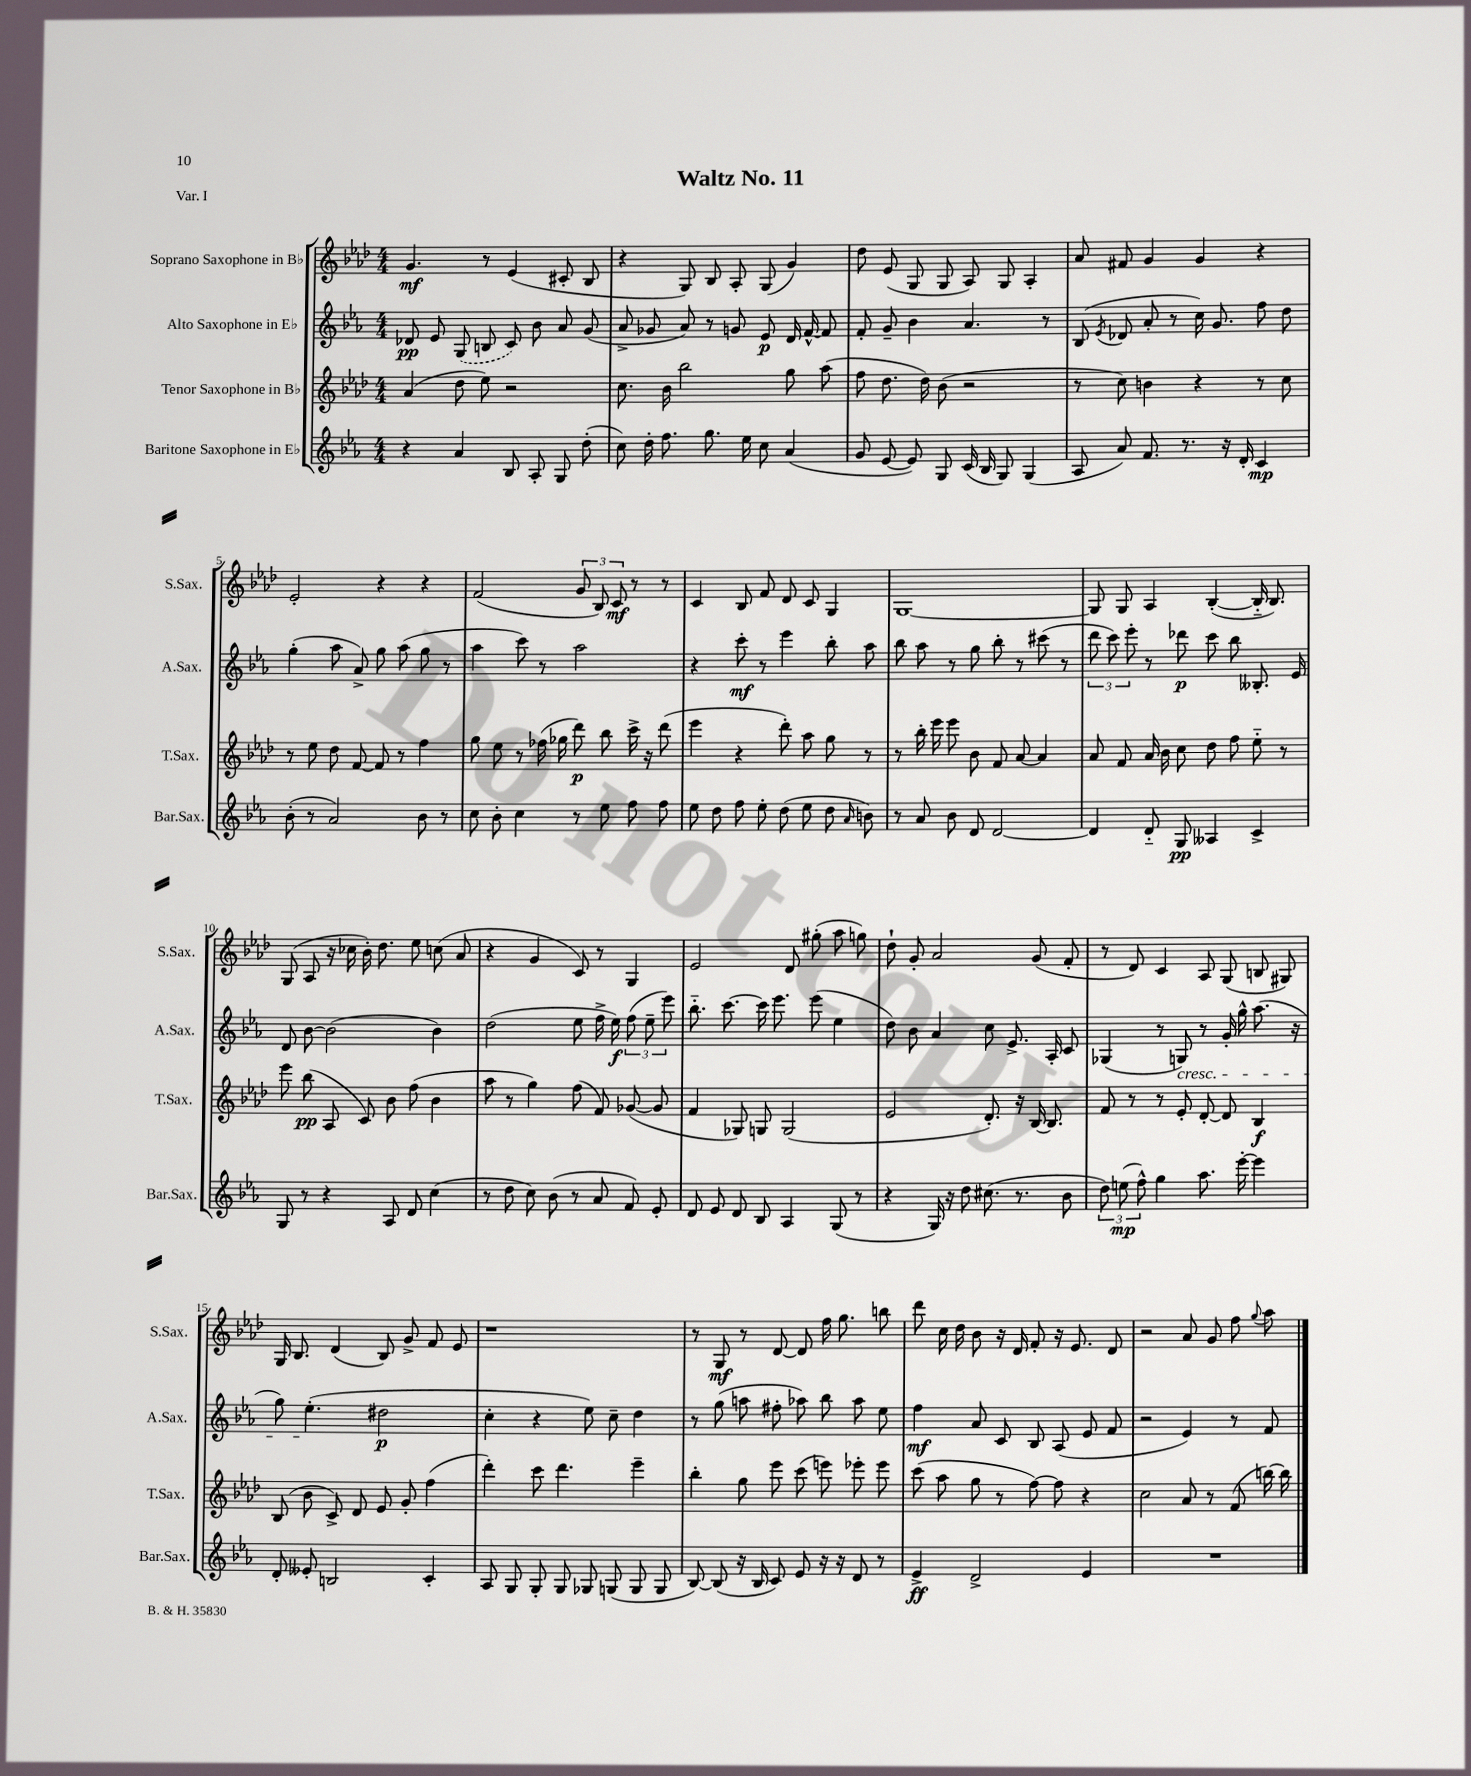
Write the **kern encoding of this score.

**kern	**kern	**kern	**kern
*staff4	*staff3	*staff2	*staff1
*clefG2	*clefG2	*clefG2	*clefG2
*k[b-e-a-]	*k[b-e-a-d-]	*k[b-e-a-]	*k[b-e-a-d-]
*M4/4	*M4/4	*M4/4	*M4/4
4r	(4a-	8d-	4.g
.	.	8e-	.
4a-	8dd-	(8G	.
.	8ee-)	8B	8r
8B-	2r	8c)	(4e-
8A-'	.	8b-	.
8G	.	8a-	8c#'
(8dd'	.	(8g	8B-
=	=	=	=
8cc)	8.cc	8a-^	4r
16dd'	.	8g-	.
8.ff	16b-	.	.
.	2bb-	8a-)	8G)
8.gg	.	8r	8B-
.	.	8g	8A-'
16ee-	.	.	.
8cc	.	8e-	(8G
(4a-	8gg	16d	4g)
.	.	[16f^^	.
.	(8aa-	8f]	.
=	=	=	=
8g	8ff	8f'	8dd-
[8e-	8.dd-	8g~	(8e-
8e-])	.	4b-	8G
.	16dd-)	.	.
8G	(8b-	.	8G
(16c	2r	4.a-	8A-)
16B-	.	.	.
8G)	.	.	8G
(4G	.	.	4A-'
.	.	8r	.
=	=	=	=
8A-	8r	(8B-	8a-
.	.	8qe-	.
8a-)	8cc)	8d-	8f#
8.f	4b	8a-'	4g
.	.	8r	.
8.r	.	.	.
.	4r	16cc)	4g
.	.	8.g	.
16r	.	.	.
16d'	.	.	.
4c	8r	8ff	4r
.	8cc	8dd	.
=	=	=	=
(8b-'	8r	(4gg'	2e-'
8r	8ee-	.	.
2a-)	8dd-	8aa-	.
.	[8f	8a-^)	.
.	8f]	8gg	4r
.	8r	(8aa-	.
8b-	4ff	8gg	4r
8r	.	8r	.
=	=	=	=
8cc	8gg	4aa-	(2f
8b-'	8ee-	.	.
4cc	8r	8ccc)	.
.	(16ff-	8r	.
.	16gg-	.	.
8r	8ddd-)	2aa-	12g
.	.	.	12B-)
8ee-	8bb-	.	.
.	.	.	12c
8ff	16ccc^	.	8r
.	16r	.	.
8ff	(8ddd-	.	8r
=	=	=	=
8ee-	4eee-	4r	4c
8dd	.	.	.
8ff	4r	8ccc'	8B-
8ee-'	.	8r	8f
(8dd	8ddd-')	4eee-	8d-
8ee-	8aa-	.	8c
8dd	8gg	8bb-'	4G
16qqa-	.	.	.
8b)	8r	8aa-	.
=	=	=	=
8r	8r	8bb-	[1G
8a-	16bb-'	8aa-	.
.	16eee-	.	.
8b-	8eee-	8r	.
8d	8b-	8gg	.
[2d	8f	8bb-'	.
.	[8a-	8r	.
.	4a-]	(8ccc#	.
.	.	8r	.
=	=	=	=
4d]	8a-	12ddd	8G]
.	.	12ccc)	.
.	8f	.	8G
.	.	12eee-'	.
8d'~	16a-	8r	4A-
.	16b-	.	.
8G	8cc	8ddd-	.
4A--	8dd-	8ccc	([4B-'
.	8ff	8bb-	.
4c^	8ee-'~	8.B--'	16B-'~]
.	.	.	8.B-)
.	8r	.	.
.	.	16e-	.
=	=	=	=
8G	8eee-	8d	(8G
8r	(8bb-	[8b-	8A-
4r	8A-	(2b-]	16r
.	.	.	16cc-
.	8c)	.	16b-')
.	.	.	8.dd-
8A-	8b-	.	.
8d	(8ff	.	8ee-
(4cc	4b-	4b-)	(8cc
.	.	.	8a-
=	=	=	=
8r	8aa-	(2dd	4r
8dd	8r	.	.
8cc)	4gg)	.	4g
(8b-	.	.	.
8r	(8ff	8ee-	8c)
8a-	8f)	16ff^	8r
.	.	16ee-)	.
8f)	([8g-	(12ff	4G
.	.	12ee-~	.
8e-'	8g-]	.	.
.	.	12eee-)	.
=	=	=	=
8d	4f	8.bb-'~	2e-
8e-	.	.	.
.	.	[8.ccc	.
8d	8G-)	.	.
8B-	8G	16ccc]	.
.	.	8.eee-	.
4A-	(2G	.	8d-
.	.	(8eee-	(8gg#'
(8G	.	4ee-	8aa-
8r	.	.	8gg)
=	=	=	=
4r	2e-	8dd)	8dd-`
.	.	8b-	8g'
16G)	.	4a-	2a-
16r	.	.	.
8dd	.	.	.
(8.cc#	8.d-')	8cc	.
.	.	8.e-^	.
8.r	16r	.	.
.	[16B-	.	(8g
.	8.B-]	16A-'	.
8b-	.	8c	8f'
=	=	=	=
12dd)	8f	(4G-	8r
(12ee	.	.	.
.	8r	.	8d-)
12ff^^)	.	.	.
4gg	8r	8r	4c
.	8e-'	8G)	.
8.aa-	[8d-'	8r	8A-
.	8d-]	16g'	(8G
[16eee-'	.	16gg^^	.
4eee-]	4B-	(8.aa-	8B
.	.	.	8G#)
.	.	16r	.
=	=	=	=
8d'	(8B-	8gg)	16G
.	.	.	8.B-
8e--'	8b-	(4.ee-'	.
2B	8c^)	.	(4d-
.	8d-	.	.
.	8e-	2dd#	8B-)
.	8g'	.	8g^
4c'	(4ff	.	8f
.	.	.	8e-
=	=	=	=
8A-	4ddd-')	4cc'	1r
8G	.	.	.
8G'	8ccc	4r	.
8G	4.ddd-	.	.
8G-	.	8ee-)	.
(8G	.	8cc~	.
8G	4eee-~	4dd	.
8G	.	.	.
=	=	=	=
[8B-)	4bb-'	8r	8r
(8B-]	.	(8gg	8G
16r	8gg	8aa	8r
16B-	.	.	.
8c)	8eee-	8ff#'	[8d-
8e-	(8ccc	8aa-)	8d-]
16r	8eee)	8bb-	16ff
16r	.	.	8.gg
8d	8eee-'	8aa-	.
8r	8eee-	8ee-	8bb
=	=	=	=
4e-^	(8ccc	4ff	8ddd-
.	8aa-	.	16cc
.	.	.	16dd-
2d^	8gg	8a-	8b-
.	8r	8c	16r
.	.	.	16d-
.	[8ff)	8B-	8f'
.	8ff]	(8A-	16r
.	.	.	8.e-
4e-	4r	8e-	.
.	.	8f	8d-
=	=	=	=
1r	2cc	2r	2r
.	8a-	4e-)	8a-
.	8r	.	8g
.	(8f	8r	8ff
.	.	.	8qqgg
.	[16bb)	8f	8aa-
.	16bb]	.	.
==	==	==	==
*-	*-	*-	*-
